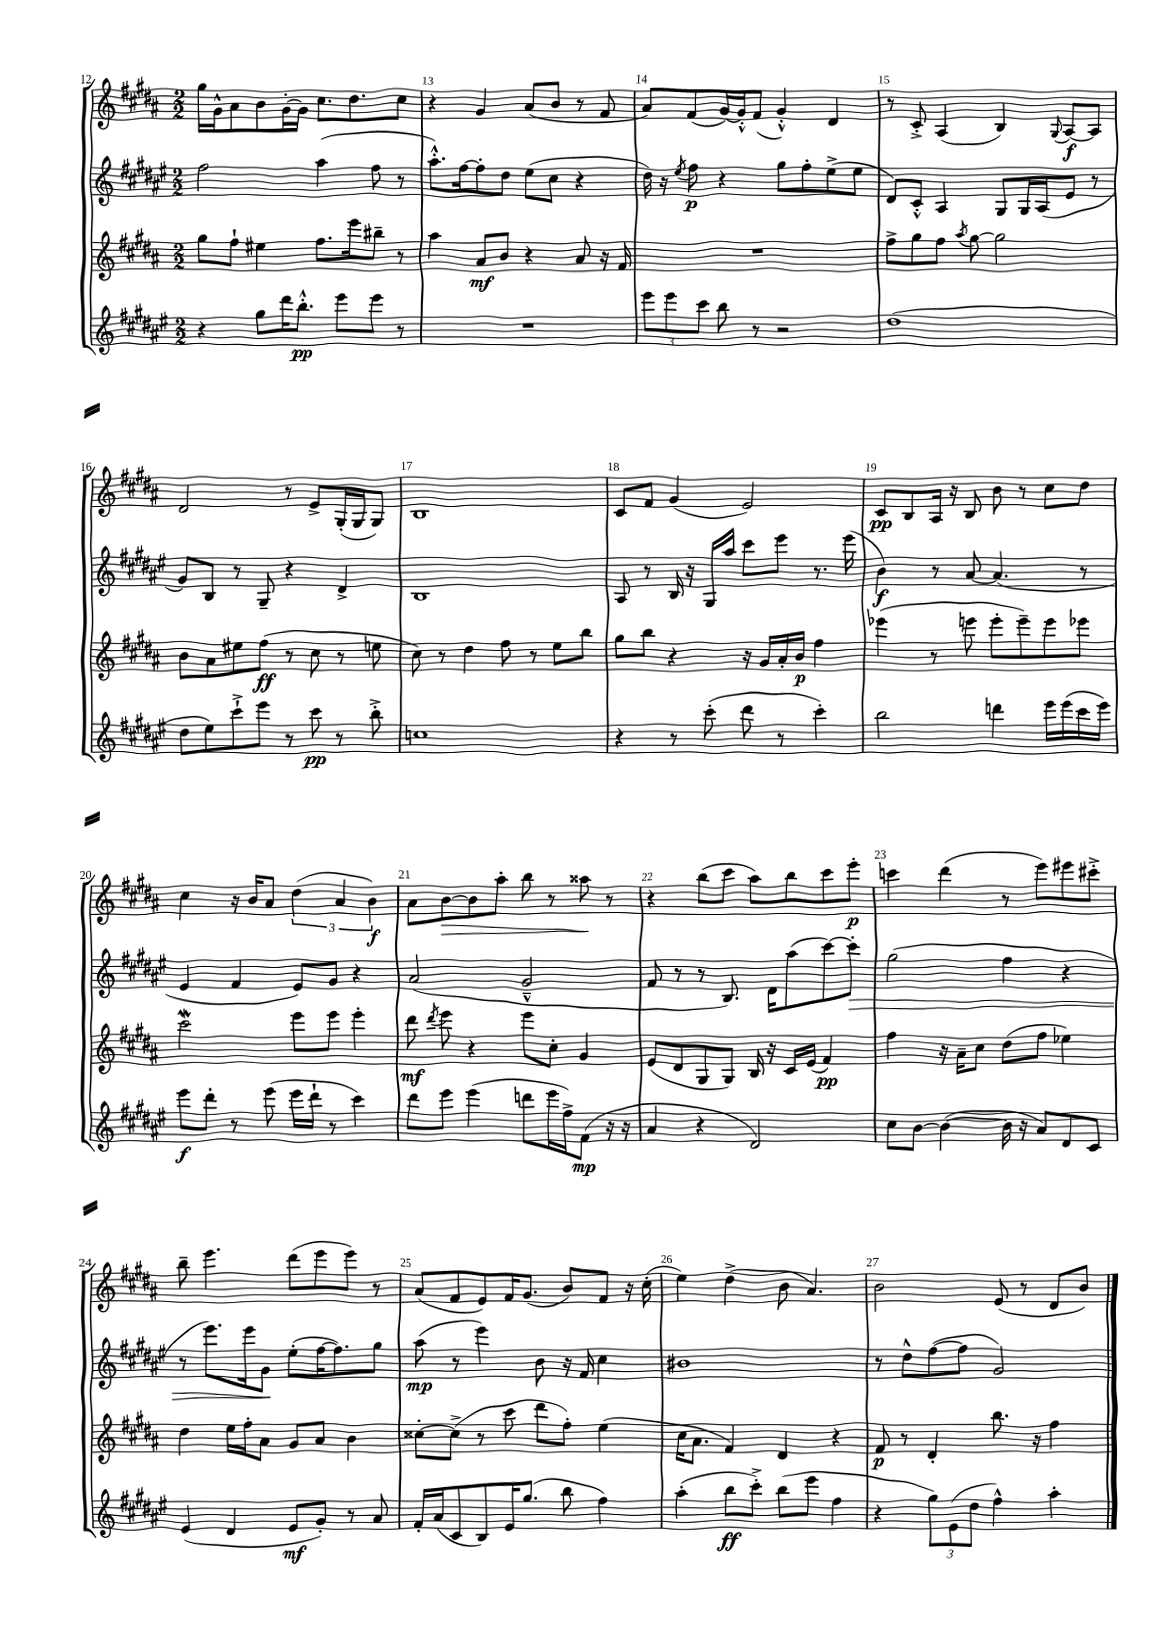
<<
\new StaffGroup <<
\new Staff = "s0" {
    \clef treble \key b \major \numericTimeSignature \time 2/2
    \autoBeamOff gis''16[ gis'16-^ ais'8 b'8 gis'16~-. gis'16] cis''8.[ dis''8. cis''8] |
    r4 gis'4 ais'8[( b'8] r8 fis'8 |
    ais'8[) fis'8( gis'16~) gis'16-.-^ fis'8]( gis'4-.-^) dis'4 |
    r8 cis'8-.-> ais4( b4) \appoggiatura { gis8 } ais8[~\f ais8] |
    dis'2 r8 e'8[-> gis16-.( gis16 gis8]) |
    b1 |
    cis'8[ fis'8] gis'4( e'2) |
    cis'8[\pp b8 ais16] r16 b8 b'8 r8 cis''8[ dis''8] |
    cis''4 r16 b'16[ ais'8] \tuplet 3/2 { dis''4( ais'4 b'4\f) } |
    ais'8[ b'8~\> b'8 ais''8]-. b''8 r8 aisis''8\! r8 |
    r4 b''8[( cis'''8] ais''8[) b''8 cis'''8 e'''8]-.\p |
    c'''4 dis'''4( r8 e'''8[) eis'''8 cis'''8]-.-> |
    b''8-- e'''4. dis'''8[( e'''8 e'''8]) r8 |
    ais'8[( fis'8 e'8) fis'16 gis'8.]( b'8[) fis'8] r16 cis''16-.( |
    e''4) dis''4->( b'8 ais'4.) |
    b'2 e'8( r8 dis'8[ b'8]) \bar "|." |
}
\new Staff = "s1" {
    \clef treble \key fis \major \numericTimeSignature \time 2/2
    \autoBeamOff fis''2 ais''4( fis''8 r8 |
    ais''8.[-.-^) fis''16~ fis''8-. dis''8] eis''8[( cis''8] r4 |
    dis''16) r16 \acciaccatura { eis''8 } fis''8\p r4 gis''8[ fis''8-. eis''8->( eis''8] |
    dis'8[) cis'8]-.-^ ais4 gis8[ gis16 ais16( eis'8] r8 |
    gis'8[) b8] r8 gis8-- r4 dis'4-> |
    b1 |
    ais8 r8 b16 r16 gis16[ ais''16] cis'''8[ eis'''8] r8. eis'''16( |
    b'4\f) r8 ais'8~ ais'4.( r8 |
    eis'4 fis'4 eis'8[) gis'8] r4 |
    ais'2( gis'2---^ |
    fis'8 r8 r8 b8.) dis'16[ ais''8( cis'''8~) cis'''8]-.\> |
    gis''2( fis''4 r4 |
    r8 eis'''8.[) eis'''16 gis'8]\! eis''8[-.( fis''16~ fis''8.) gis''8] |
    ais''8\mp( r8 eis'''4) b'8 r16 fis'16 cis''4 |
    bis'1 |
    r8 dis''8[-^ fis''8~( fis''8] gis'2) \bar "|." |
}
\new Staff = "s2" {
    \clef treble \key b \major \numericTimeSignature \time 2/2
    \autoBeamOff gis''8[ fis''8]-! eis''4 fis''8.[ e'''16 bis''8]-- r8 |
    ais''4 ais'8[\mf b'8] r4 ais'8 r16 fis'16 |
    R1 |
    fis''8[-> gis''8 fis''8] \acciaccatura { ais''8 } gis''8~ gis''2 |
    b'8[ ais'8 eis''8 fis''8]\ff( r8 cis''8 r8 e''8 |
    cis''8) r8 dis''4 fis''8 r8 e''8[ b''8] |
    gis''8[ b''8] r4 r16 gis'16[ ais'16-. b'16]\p fis''4 |
    ees'''4( r8 e'''8 e'''8[-. e'''8--) e'''8 ees'''8] |
    cis'''2\mordent e'''8[ e'''8] e'''4-. |
    dis'''8\mf \acciaccatura { dis'''8 } e'''8 r4 e'''8[ cis''8]-. gis'4 |
    e'8[( dis'8 gis8 gis8]) b16 r16 cis'16[ e'16]( fis'4\pp) |
    fis''4 r16 ais'16[-- cis''8] dis''8[( fis''8] ees''4) |
    dis''4 e''16[ fis''16-. ais'8] gis'8[ ais'8] b'4 |
    cisis''8[~-. cisis''8]->( r8 cis'''8 dis'''8[ fis''8]-.) e''4( |
    cis''16[ ais'8.] fis'4) dis'4 r4 |
    fis'8\p r8 dis'4-. b''8. r16 fis''4 \bar "|." |
}
\new Staff = "s3" {
    \clef treble \key fis \major \numericTimeSignature \time 2/2
    \autoBeamOff r4 gis''8[ dis'''16 b''8.]-.-^\pp eis'''8[ eis'''8] r8 |
    R1 |
    \tuplet 3/2 { eis'''8[ eis'''8 cis'''8] } b''8 r8 r2 |
    dis''1( |
    dis''8[ eis''8) cis'''8-!-> eis'''8] r8 cis'''8\pp r8 b''8-.-> |
    c''1 |
    r4 r8 cis'''8-.( dis'''8 r8 cis'''4-.) |
    b''2 d'''4 eis'''16[ eis'''16( cis'''16 eis'''16]) |
    eis'''8[\f dis'''8]-. r8 eis'''8( eis'''16[ dis'''16]-! r8 cis'''4) |
    dis'''8[ eis'''8] eis'''4( d'''8[ eis'''16 fis''16->) fis'8]\mp( r16 r16 |
    ais'4 r4 dis'2) |
    cis''8[ b'8]~ b'4~( b'16 r16 ais'8[) dis'8 cis'8] |
    eis'4( dis'4 eis'8[\mf gis'8]-.) r8 ais'8 |
    fis'16[-. ais'16( cis'8 b8) eis'16 gis''8.]( b''8 fis''4) |
    ais''4-.( b''8[\ff cis'''8]-.->) b''8[( eis'''8] fis''4 |
    r4 \tuplet 3/2 { gis''8[) eis'8( dis''8] } fis''4-^) ais''4-. \bar "|." |
}
>>
>>
\layout { \context { \Score currentBarNumber = #12 \override BarNumber.break-visibility = ##(#f #t #t) barNumberVisibility = #all-bar-numbers-visible } }
